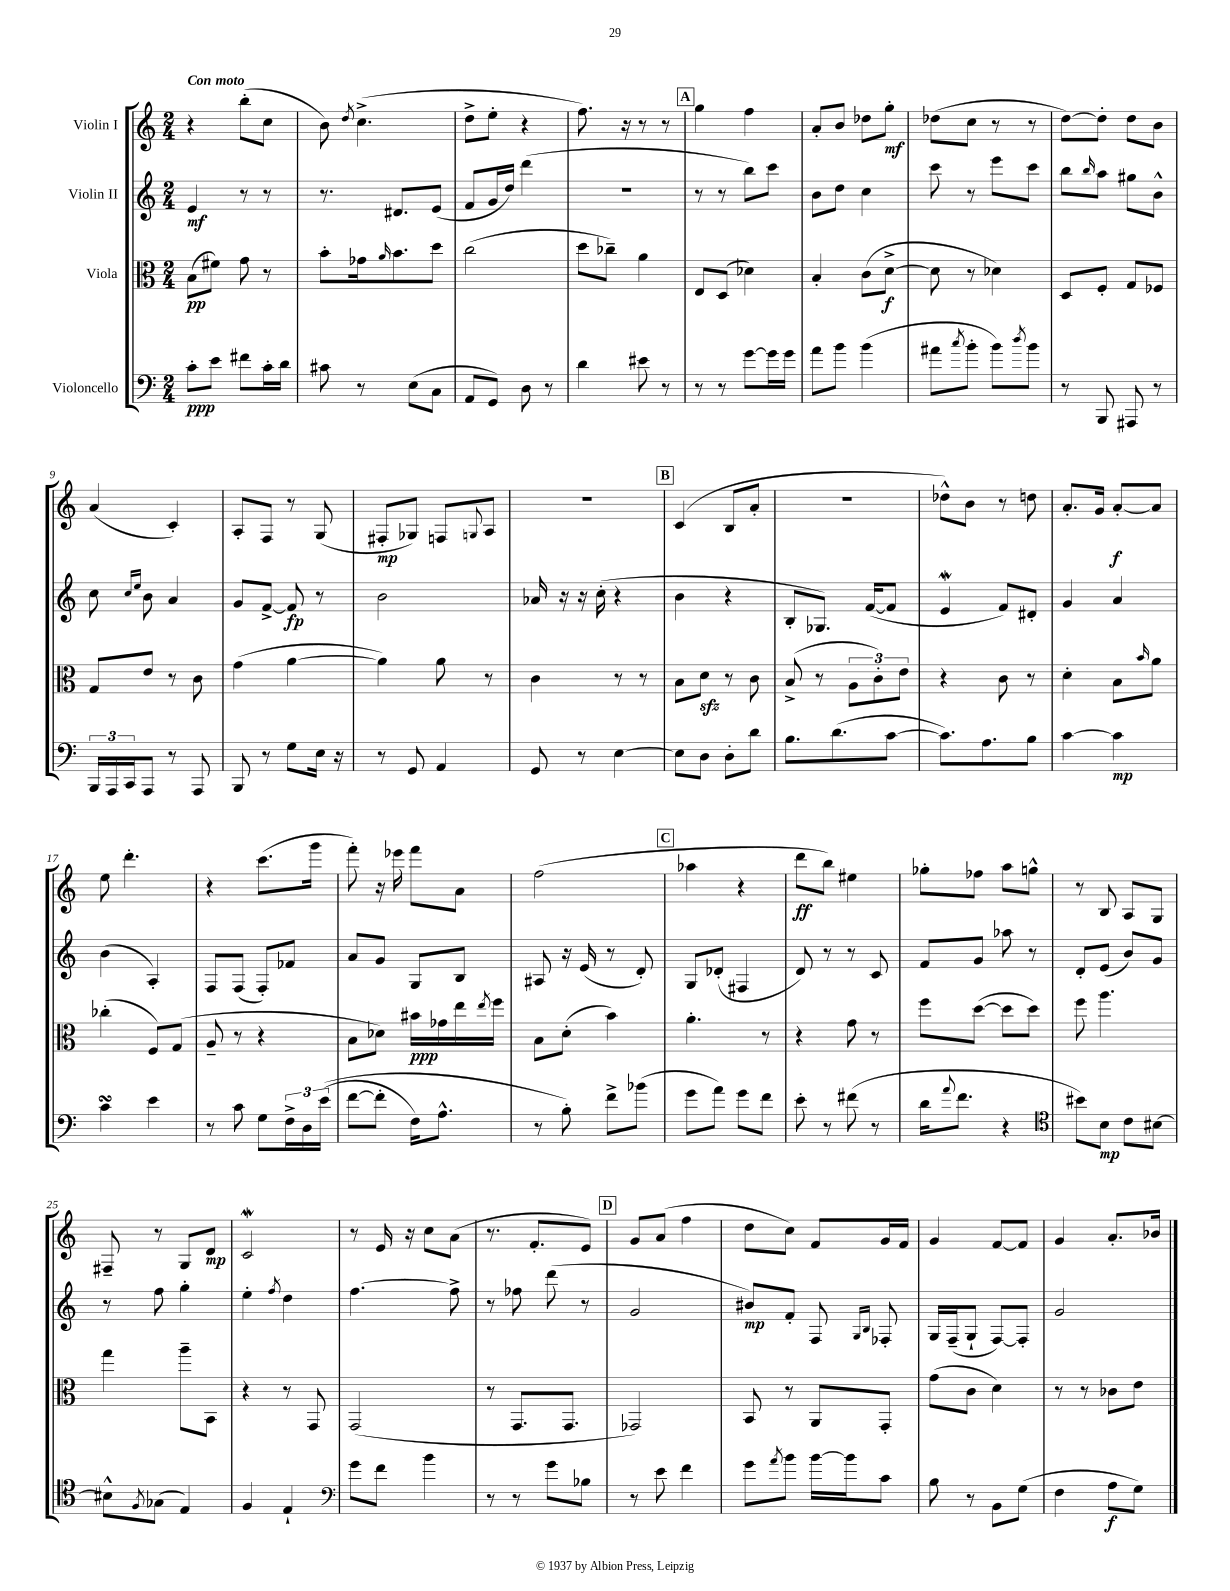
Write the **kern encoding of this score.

**kern	**kern	**kern	**kern
*staff4	*staff3	*staff2	*staff1
*clefF4	*clefC3	*clefG2	*clefG2
*k[]	*k[]	*k[]	*k[]
*M2/4	*M2/4	*M2/4	*M2/4
8c'	(8B	4e	4r
8e	8f#)	.	.
8f#	8g	8r	(8bb'
16c'	8r	8r	8cc
16d	.	.	.
=	=	=	=
8c#	8b'	8.r	8b)
.	.	.	8qdd
8r	16g-	.	(4.cc^
.	16qqa	.	.
.	8.b	8.d#	.
(8E	.	.	.
8C	8dd	(8e	.
=	=	=	=
8AA	(2cc	8f	8dd^
8GG)	.	16g	8ee'
.	.	16dd)	.
8D	.	(4ddd	4r
8r	.	.	.
=	=	=	=
4d	8dd	2r	8.ff)
.	8cc-~)	.	.
.	.	.	16r
8e#	4a	.	8r
8r	.	.	8r
=	=	=	=
8r	8E	8r	4gg
8r	(8D	8r	.
[8g	4d-)	8bb)	4ff
16g]	.	8ccc	.
16g	.	.	.
=	=	=	=
8a	4B'	8b	8a'
8b	.	8dd	8b
(4b	(8c	4cc	8dd-
.	[8d^	.	8gg'
=	=	=	=
8a#	8d]	8ccc	(8dd-
8qcc	.	.	.
8b'	8r	8r	8cc
8b)	4d-)	8eee	8r
8qdd	.	.	.
8b	.	8ccc	8r
=	=	=	=
8r	8D	8bb	[8dd)
.	.	16qqbb	.
8BBB	8F'	8aa	8dd']
8AAA#	8G	8gg#	8dd
8r	8F-	8b^^	8b
=	=	=	=
24BBB	8G	8cc	(4a
24AAA	.	.	.
24CC	.	.	.
.	.	16qqcc	.
.	.	16qqee	.
8AAA	8e	8b	.
8r	8r	4a	4c')
8AAA	8c	.	.
=	=	=	=
8BBB	(4g	8g	8A'
8r	.	[8f^	8F
8G	[4a	8f]	8r
16E	.	8r	(8G
16r	.	.	.
=	=	=	=
8r	4a])	2b	8F#'
8GG	.	.	8G-)
4AA	8a	.	8F
.	.	.	8qqG
.	8r	.	8A
=	=	=	=
8GG	4c	16a-	2r
.	.	16r	.
8r	.	16r	.
.	.	(16cc'	.
[4E	8r	4r	.
.	8r	.	.
=	=	=	=
8E]	8B	4b	(4c
8D	8d	.	.
8D'	8r	4r	8B
8d	8c	.	8a'
=	=	=	=
8.B	(8B^	8B'	2r
.	8r	8.G-)	.
(8.d	.	.	.
.	12A	.	.
.	.	([16f	.
.	12c')	.	.
[8c	.	8f]	.
.	12e	.	.
=	=	=	=
8.c])	4r	4e	8dd-^^)
.	.	.	8b
8.A	.	.	.
.	8c	8f)	8r
8B	8r	8d#'	8dd
=	=	=	=
[4c	4d'	4g	8.a'
.	.	.	16g
4c]	8B	4a	[8a'
.	16qqb	.	.
.	8a	.	8a]
=	=	=	=
4c	(4cc-'	(4b	8ee
.	.	.	4.ddd'
4e	8F)	4A')	.
.	(8G	.	.
=	=	=	=
8r	8A~	8F	4r
8c	8r	(8F	.
8G	4r	8F')	(8.ccc
24F^	.	8f-	.
24D	.	.	.
.	.	.	16ggg
&((24e	.	.	.
=	=	=	=
[8f	8B	8a	8fff')
8f']	8d-)	8g	16r
.	.	.	16eee-
16F)	16b#	8G	8fff
8.A^^	16g-	.	.
.	16ee	8B	8a
.	8qee	.	.
.	16ff	.	.
=	=	=	=
8r	8B	8A#	(2ff
8B'&)	(8d'	16r	.
.	.	(16e	.
8f^	4b)	8r	.
(8b-	.	8d')	.
=	=	=	=
8g	4.a'	8G	4aa-
8a)	.	(8d-'	.
8g	.	4F#	4r
8f	8r	.	.
=	=	=	=
8e'	4r	8d)	8ddd
8r	.	8r	8bb)
(8f#	8g	8r	4ee#
8r	8r	8c	.
=	=	=	=
16d	8ff	8f	8gg-'
8qqa	.	.	.
8.f	.	.	.
.	([8dd	8g	8ff-
4r	8dd]	8aa-	8aa
.	8dd)	8r	8gg^^
=	=	=	=
*clefC4	*	*	*
8b#)	8ff	8d'	8r
8B	4.aa	(8e	8B
8c	.	8b)	8A
[8B#	.	8g	8G
=	=	=	=
8B#^^]	4gg	8r	8F#~
8qF	.	.	.
(8G-	.	8ff	8r
4E)	8aa~	4gg'	8G
.	8BB	.	8d
=	=	=	=
4F	4r	4ee'	2c
.	.	8qff	.
4E`	8r	4dd	.
.	8GG	.	.
=	=	=	=
*clefF4	*	*	*
8g	(2GG	[4.ff	8r
8f	.	.	16e
.	.	.	16r
4b	.	.	8cc
.	.	8ff^]	(8a
=	=	=	=
8r	8r	8r	8.r
8r	8.GG	8ff-	.
.	.	.	8.f'
8g	.	(8ddd	.
.	8.GG	.	.
8B-	.	8r	8e)
=	=	=	=
8r	2GG-)	2g	8g
8e	.	.	(8a
4f	.	.	4ff
=	=	=	=
8g	8BB	8b#)	8dd
8qa	.	.	.
8b	8r	8f'	8cc)
[16b	8AA	8F	8f
16b]	.	.	.
.	.	16qqG	.
.	.	16qqB	.
8c	8GG'	8F-'	16g
.	.	.	16f
=	=	=	=
8B	(8g	16G	4g
.	.	(16F~	.
8r	8c	8G`	.
8BB	4d)	[8F)	[8f
(8G	.	8F']	8f]
=	=	=	=
4F	8r	2g	4g
.	8r	.	.
8A	8c-	.	8.a'
8G)	8e	.	.
.	.	.	16b-
==	==	==	==
*-	*-	*-	*-
